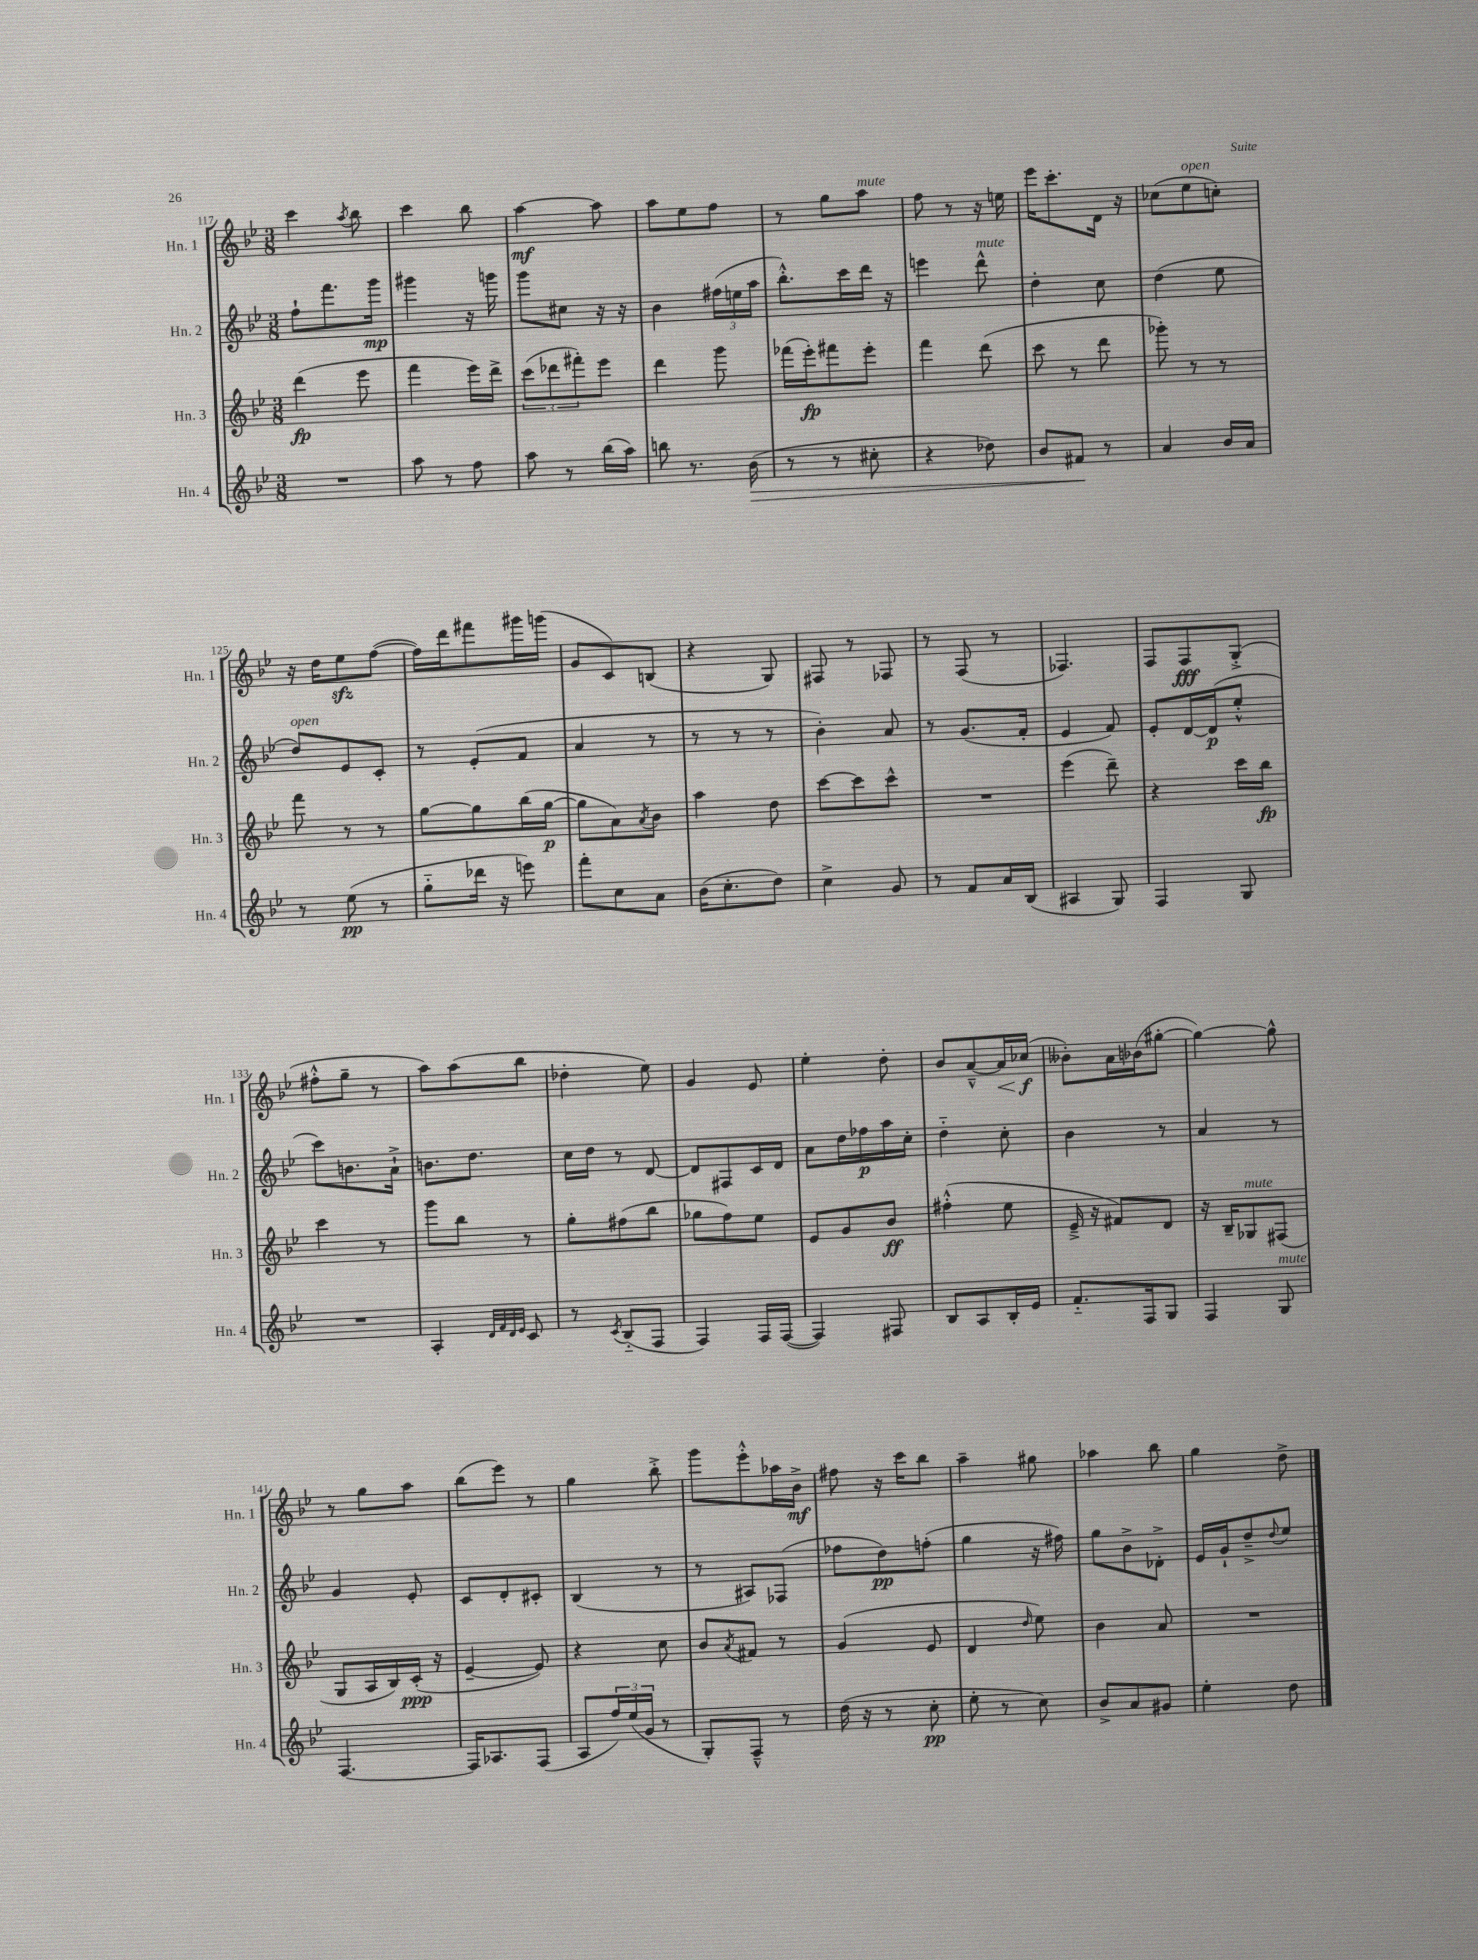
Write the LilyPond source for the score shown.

<<
\new StaffGroup <<
\new Staff = "s0" \with { instrumentName = "Hn. 1" shortInstrumentName = "Hn. 1" } {
    \clef treble \key bes \major \numericTimeSignature \time 3/8
    c'''4 \acciaccatura { a''8 } bes''8 |
    c'''4 bes''8 |
    a''4~\mf a''8 |
    a''8 ees''8 f''8 |
    r8 g''8 a''8^\markup { \italic "mute" } |
    f''8 r8 r16 e''16 |
    ees'''16 c'''8.-. d'16 r16 |
    ces''8( ees''8^\markup { \italic "open" } c''8-.) |
    r16 d''16 ees''8\sfz f''8~( |
    f''16) d'''16 fis'''8 gis'''16 g'''16( |
    g'8 c'8) b8( |
    r4 g8) |
    fis8 r8 fes8 |
    r8 f8( r8 |
    fes4.) |
    f8 f8\fff g8-.->( |
    fis''8-.-^ g''8-- r8 |
    a''8) a''8( bes''8 |
    des''4-. ees''8) |
    g'4 ees'8 |
    ees''4-. d''8-. |
    bes'8 a'8~---^ a'16\< ces''16\f\!( |
    beses'8-.) a'16 bes'16( gis''8~-. |
    gis''4~) gis''8-^ |
    r8 g''8 a''8 |
    bes''8( ees'''8) r8 |
    g''4 bes''8-.-> |
    g'''8 ees'''8-.-^ aes''16 bes'16->\mf |
    fis''8 r16 c'''16 bes''8 |
    a''4-- gis''8 |
    aes''4 bes''8 |
    g''4 d''8-> \bar "|." |
}
\new Staff = "s1" \with { instrumentName = "Hn. 2" shortInstrumentName = "Hn. 2" } {
    \clef treble \key bes \major \numericTimeSignature \time 3/8
    f''8-! f'''8. g'''16\mp |
    gis'''4 r16 g'''16 |
    g'''8 cis''8 r16 r16 |
    bes'4 \tuplet 3/2 { fis''16( e''16 a''16 } |
    bes''8.-.-^) c'''16 d'''16 r16 |
    e'''4 d'''8-^^\markup { \italic "mute" } |
    d''4-. c''8 |
    d''4( ees''8 |
    d''8^\markup { \italic "open" }) ees'8 c'8-. |
    r8 ees'8-.( f'8 |
    a'4 r8 |
    r8 r8 r8 |
    bes'4-.) a'8 |
    r8 g'8.( f'16-. |
    ees'4 f'8) |
    ees'8-. d'16~ d'16\p( ees''8-.-^ |
    c'''8) b'8. a'16-!-> |
    b'8. d''8. |
    c''16 d''16 r8 d'8~ |
    d'8 fis8 c'16 d'16 |
    a'8 d''16 fes''16\p a''16 c''16-. |
    d''4-_ c''8-. |
    bes'4 r8 |
    a'4 r8 |
    g'4 ees'8-. |
    c'8 d'8-. cis'8-. |
    bes4( r8 |
    r8 ais8) fes8( |
    fes''8 d''8\pp) f''8-.( |
    g''4 r16 fis''16) |
    g''8 bes'8-> des'8-.-> |
    ees'16 g'16-! d''8---> \appoggiatura { d''8 } ees''8 \bar "|." |
}
\new Staff = "s2" \with { instrumentName = "Hn. 3" shortInstrumentName = "Hn. 3" } {
    \clef treble \key bes \major \numericTimeSignature \time 3/8
    d'''4\fp( ees'''8 |
    f'''4 ees'''16) d'''16-> |
    \tuplet 3/2 { c'''8( des'''8 fis'''8-.) } ees'''8 |
    d'''4 g'''8 |
    fes'''16( ees'''16-.\fp) fis'''8 ees'''8-. |
    f'''4 d'''8( |
    c'''8 r8 d'''8 |
    ges'''8-.) r8 r8 |
    f'''8 r8 r8 |
    g''8~ g''8 bes''16( g''16~\p |
    g''8 a'8) \acciaccatura { a'8 } bes'8 |
    a''4 d''8 |
    c'''8~ c'''8 c'''8-^ |
    R4. |
    ees'''4( d'''8--) |
    r4 c'''16 bes''16\fp |
    c'''4 r8 |
    g'''8 bes''8 r8 |
    g''8-. fis''8( bes''8 |
    ges''8 f''8) ees''8 |
    ees'8 g'8 bes'8\ff |
    fis''4-.-^( ees''8 |
    ees'16---> r16 fis'8) d'8 |
    r16 bes16-- ges8^\markup { \italic "mute" } fis8( |
    g8 a16 bes16) c'16-.\ppp( r16 |
    ees'4~-- ees'8) |
    r4 c''8 |
    bes'8 \acciaccatura { a'8 } fis'8 r8 |
    g'4( ees'8 |
    d'4 \grace { d''16 } ees''8) |
    bes'4 a'8 |
    R4. \bar "|." |
}
\new Staff = "s3" \with { instrumentName = "Hn. 4" shortInstrumentName = "Hn. 4" } {
    \clef treble \key bes \major \numericTimeSignature \time 3/8
    R4. |
    a''8 r8 f''8 |
    a''8 r8 bes''16( a''16) |
    b''8 r8. bes'16\>( |
    r8 r8 cis''8-. |
    r4 des''8) |
    bes'8 fis'8\! r8 |
    a'4 bes'16 a'16 |
    r8 ees''8\pp( r8 |
    g''8-_ des'''16 r16 e'''8) |
    f'''8-. c''8 a'8 |
    bes'16( c''8.-. d''8) |
    c''4-> g'8 |
    r8 f'8 a'16 bes16( |
    ais4 g8) |
    f4 g8 |
    R4. |
    a4-. \grace { d'32 f'32 d'32 ees'32 } c'8 |
    r8 \acciaccatura { c'8 } bes8-_( f8 |
    f4) f16 f16~( |
    f4) fis8 |
    bes8 a8 bes16-. ees'16 |
    f'8.-_ f16 g8 |
    f4 g8^\markup { \italic "mute" } |
    f4.~ |
    f16 aes8. f8( |
    a8 \tuplet 3/2 { f''16) ees''16( g'16 } r8 |
    g8-.) f8---^ r8 |
    d''16( r16 r8 c''8-.\pp |
    ees''8-. r8 c''8) |
    bes'8-> a'8 gis'8 |
    ees''4-. d''8 \bar "|." |
}
>>
>>
\layout { \context { \Score currentBarNumber = #117 } }
